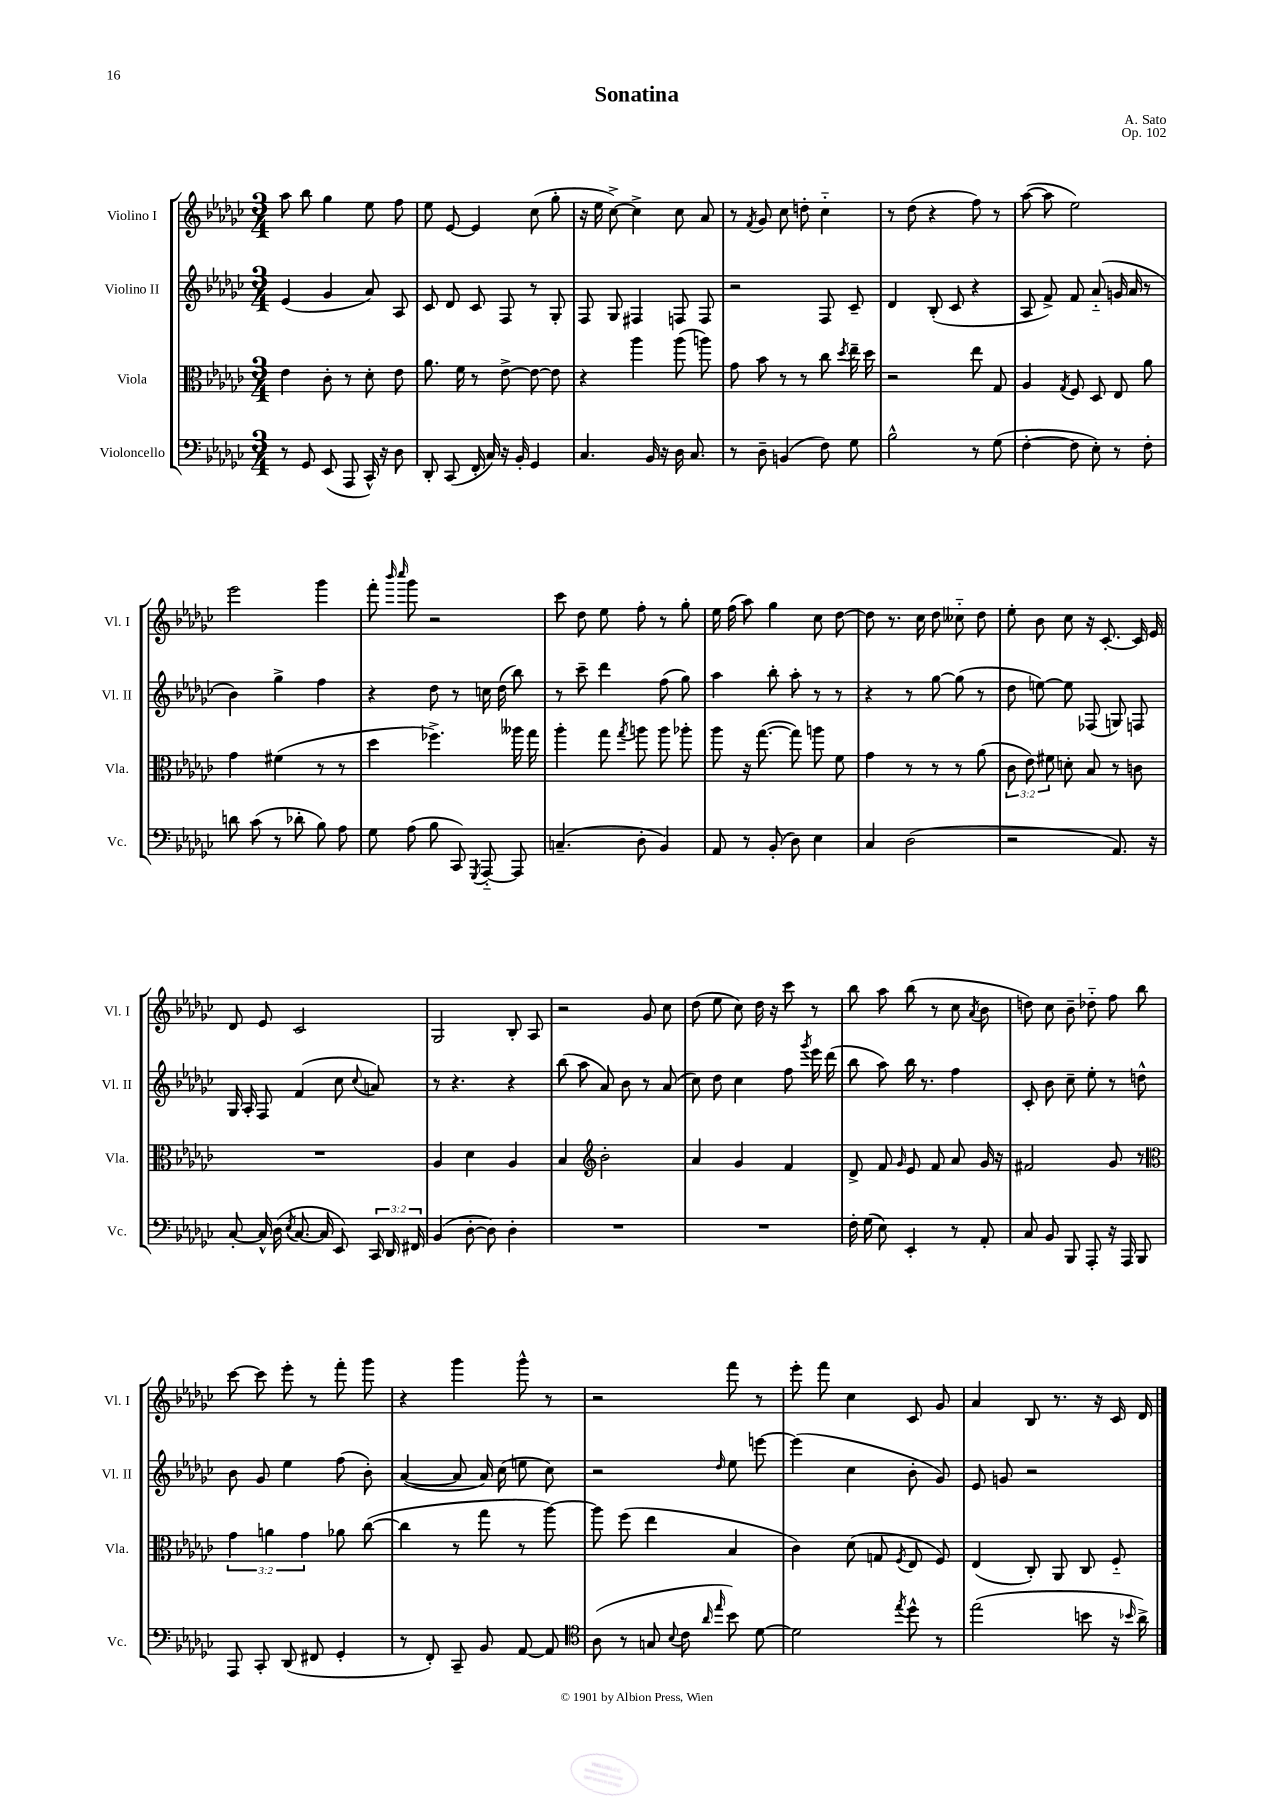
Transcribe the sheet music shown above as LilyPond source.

\header { title = "Sonatina" composer = "A. Sato" opus = "Op. 102" }
<<
\new StaffGroup <<
\new Staff = "s0" \with { instrumentName = "Violino I" shortInstrumentName = "Vl. I" } {
    \clef treble \key ges \major \numericTimeSignature \time 3/4
    \autoBeamOff aes''8 bes''8 ges''4 ees''8 f''8 |
    ees''8 ees'8~ ees'4 ces''8( ges''8-. |
    r16 ees''16 ces''8~->) ces''4-> ces''8 aes'8 |
    r8 \acciaccatura { f'8 } ges'8 ces''8 d''8-. ces''4-_ |
    r8 des''8( r4 f''8) r8 |
    aes''8~( aes''8 ees''2) |
    ees'''2 ges'''4 |
    f'''8-. \grace { bes'''16 ces''''16 } ges'''8 r2 |
    ces'''8 des''8 ees''8 f''8-. r8 ges''8-. |
    ees''16 f''16( aes''8) ges''4 ces''8 des''8~ |
    des''8 r8. ces''16 des''8 ceses''8-_ des''8 |
    ees''8-. bes'8 ces''8 r16 ces'8.~-. ces'16 ees'16 |
    des'8 ees'8 ces'2 |
    ges2 bes8-. aes8 |
    r2 ges'8 ces''8 |
    des''8( ees''8 ces''8) des''16 r16 ces'''8 r8 |
    bes''8 aes''8 bes''8( r8 ces''8 \acciaccatura { aes'8 } bes'8 |
    d''8) ces''8 bes'8-- des''8-_ f''8 bes''8 |
    ces'''8~ ces'''8 ees'''8-. r8 f'''8-. ges'''8 |
    r4 ges'''4 ges'''8-^ r8 |
    r2 f'''8 r8 |
    ees'''8-. f'''8 ces''4 ces'8 ges'8 |
    aes'4 bes8 r8. r16 ces'16 des'16 \bar "|." |
}
\new Staff = "s1" \with { instrumentName = "Violino II" shortInstrumentName = "Vl. II" } {
    \clef treble \key ges \major \numericTimeSignature \time 3/4
    \autoBeamOff ees'4( ges'4 aes'8) aes8 |
    ces'8 des'8 ces'8 f8 r8 ges8-. |
    f8 ges8 fis4 f8 f8 |
    r2 f8 ces'8-- |
    des'4 bes8-.( ces'8 r4 |
    aes8 f'8->) f'8 aes'8-_( g'16 aes'16 r8 |
    bes'4) ges''4-> f''4 |
    r4 des''8 r8 c''16 des''16( bes''8) |
    r8 ces'''8-- des'''4 f''8( ges''8) |
    aes''4 bes''8-. aes''8-. r8 r8 |
    r4 r8 ges''8~ ges''8( r8 |
    des''8 e''8~) e''8 fes8( g8) f8 |
    ges16 aes16-. f8 f'4( ces''8 \appoggiatura { ces''8 } a'8) |
    r8 r4. r4 |
    bes''8( aes''8 aes'8) bes'8 r8 aes'8( |
    ces''8) des''8 ces''4 f''8 \acciaccatura { ges'''8 } ees'''16 des'''16( |
    bes''8 aes''8) bes''16 r8. f''4 |
    ces'8-. bes'8 ces''8-- ees''8-. r8 d''8-^ |
    bes'8 ges'8 ees''4 f''8( bes'8-.) |
    aes'4~( aes'8 aes'16) ces''16( e''8 ces''8) |
    r2 \grace { des''16 } ees''8 e'''8~ |
    e'''4( ces''4 bes'8-. ges'8) |
    ees'8 g'8 r2 \bar "|." |
}
\new Staff = "s2" \with { instrumentName = "Viola" shortInstrumentName = "Vla." } {
    \clef alto \key ges \major \numericTimeSignature \time 3/4 \override Staff.TupletNumber.text = #tuplet-number::calc-fraction-text
    \autoBeamOff ees'4 ces'8-. r8 des'8-. ees'8 |
    aes'8. f'16 r8 ees'8~-> ees'8~ ees'8 |
    r4 aes''4 aes''8( a''8) |
    ges'8 bes'8 r8 r8 ces''8 \acciaccatura { des''8 } ees''16-- des''16 |
    r2 ees''8 ges8 |
    aes4 \acciaccatura { ges8 } f8 des8 ees8 aes'8 |
    ges'4 fis'4( r8 r8 |
    des''4 fes''4.->) aeses''16 ges''16 |
    aes''4-. ges''8 \acciaccatura { ges''8 } a''8 a''8 aes''8-. |
    aes''8 r16 ges''8.~( ges''8) a''8 f'8 |
    ges'4 r8 r8 r8 aes'8( |
    \tuplet 3/2 { ces'8 ees'8) fis'8 } d'8-. bes8 r8 c'8 |
    R2. |
    aes4 des'4 aes4 |
    bes4 \clef treble bes'2-. |
    aes'4 ges'4 f'4 |
    des'8-> f'8 \grace { ges'16 } ees'8 f'8 aes'8 ges'16 r16 |
    fis'2 ges'8 r8 |
    \clef alto \tuplet 3/2 { ges'4 a'4 ges'4 } aes'8 ces''8~( |
    ces''4 r8 ges''8 r8 aes''8~) |
    aes''8 f''8( ees''4 bes4 |
    ces'4) des'8( g8 \acciaccatura { f8 } ees8 f8) |
    ees4( ces8-.) aes,8 ces8 f8-_ \bar "|." |
}
\new Staff = "s3" \with { instrumentName = "Violoncello" shortInstrumentName = "Vc." } {
    \clef bass \key ges \major \numericTimeSignature \time 3/4 \override Staff.TupletNumber.text = #tuplet-number::calc-fraction-text
    \autoBeamOff r8 ges,8 ees,8( aes,,8 ces,16-^) r16 des8 |
    des,8-. ces,8( f,16-. ces16) r16 bes,16-. ges,4 |
    ces4. bes,16 r16 des16 ces8. |
    r8 des8-- b,4( f8) ges8 |
    bes2-^ r8 ges8( |
    f4~-. f8 ees8-.) r8 f8-. |
    d'8 ces'8( r8 des'8-. bes8) aes8 |
    ges8 aes8( bes8 ces,8) \acciaccatura { ges,,8 } aes,,8~-_ aes,,8 |
    c4.--( des8-. bes,4) |
    aes,8 r8 bes,8-.( des8) ees4 |
    ces4 des2( |
    r2 aes,8.) r16 |
    ces8~-. ces16-^ des16( \acciaccatura { ees8 } ces8.~ ces16 ees,8) \tuplet 3/2 { ces,16 des,16 fis,16 } |
    bes,4( des8~-. des8) des4-. |
    R2. |
    R2. |
    f16-. ges16( ees8) ees,4-. r8 aes,8-. |
    ces8 bes,8 bes,,8 aes,,8-. r16 aes,,16 bes,,8 |
    aes,,8 ces,8-. des,8( fis,8 ges,4-. |
    r8 f,8-.) ces,8-- bes,8 aes,8~ aes,8 |
    \clef tenor aes8( r8 g8 \appoggiatura { bes8 } ces'8 \grace { aes'16 ees''16 } bes'8) des'8~ |
    des'2 \acciaccatura { ees''8 } des''8-^ r8 |
    ees''2( b'8 r16 \grace { bes'16 } aes'16->) \bar "|." |
}
>>
>>
\layout { \context { \Score \remove "Bar_number_engraver" } }
